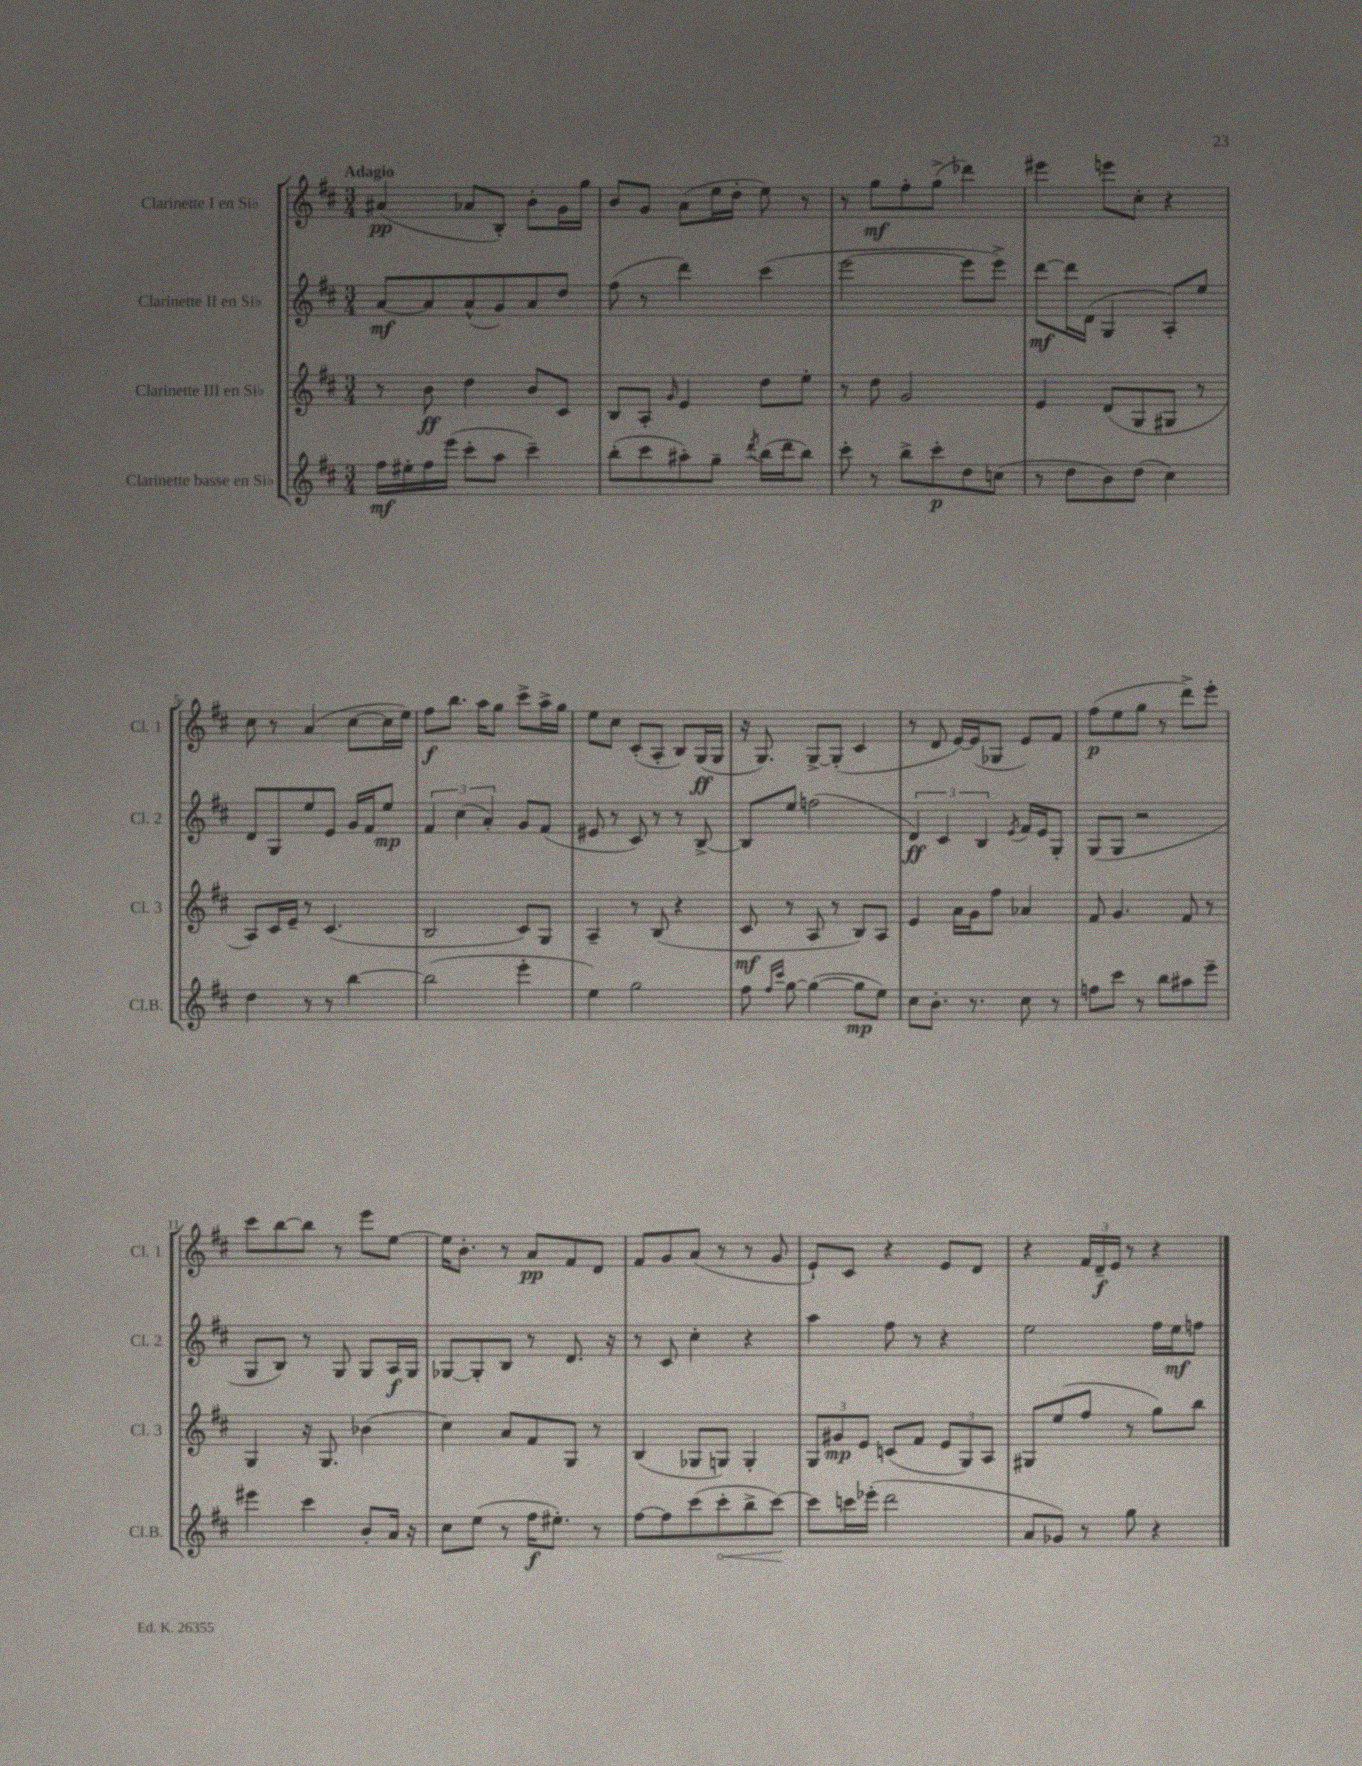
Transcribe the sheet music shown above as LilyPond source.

<<
\new StaffGroup <<
\new Staff = "s0" \with { instrumentName = "Clarinette I en Sib" shortInstrumentName = "Cl. 1" } {
    \clef treble \key d \major \numericTimeSignature \time 3/4 \tempo "Adagio"
    ais'4\pp( aes'8 b8-.) b'8-. g'16 g''16 |
    b'8 g'8 a'8( e''16 d''16-. e''8) r8 |
    r8 g''8\mf fis''8-. g''8->( des'''4) |
    eis'''4 e'''8 cis''8-. r4 |
    cis''8 r8 a'4( cis''8~ cis''16 e''16) |
    fis''8\f b''8. a''16 g''8 cis'''8-> a''16-> g''16 |
    e''8 cis''8 cis'8-.( a8-. b8) g16\ff( g16 |
    r16 g8.) g8~-> g8-.( cis'4 |
    r8 d'8 e'16~) e'16( ges8 e'8) fis'8 |
    fis''8\p( e''8 g''8 r8 d'''8->) e'''8-. |
    cis'''8 b''8~ b''8 r8 e'''8 e''8~ |
    e''16 b'8.-. r8 a'8\pp fis'8 d'8 |
    fis'8 g'8 a'8( r8 r8 g'8 |
    e'8-!) cis'8 r4 e'8 d'8 |
    r4 \tuplet 3/2 { fis'16 d'16--\f e'16 } r8 r4 \bar "|." |
}
\new Staff = "s1" \with { instrumentName = "Clarinette II en Sib" shortInstrumentName = "Cl. 2" } {
    \clef treble \key d \major \numericTimeSignature \time 3/4
    a'8~\mf a'8 a'8-^( g'8) a'8 d''8 |
    fis''8( r8 d'''4) cis'''4( |
    e'''2~ e'''8 e'''8->) |
    d'''8~\mf d'''16 d'16( g4 a8-.) e''8 |
    d'8 g8 e''8 e'8 g'16 fis'16 e''8\mp |
    \tuplet 3/2 { fis'4 cis''4( a'4-.) } g'8 fis'8( |
    eis'8 r8 cis'8) r8 r8 b8~-> |
    b8 e''8 f''2( |
    \tuplet 3/2 { d'4\ff) cis'4 b4 } \acciaccatura { e'8 } fis'16 e'16 g8-. |
    g8( g8 r2 |
    g8 b8) r8 g8 g8 a16\f g16 |
    ges8~ ges8-. b8 r8 d'8. r16 |
    r8 cis'8 cis''4-. r4 |
    a''4 fis''8 r8 r4 |
    e''2 fis''16 e''16\mf f''8 \bar "|." |
}
\new Staff = "s2" \with { instrumentName = "Clarinette III en Sib" shortInstrumentName = "Cl. 3" } {
    \clef treble \key d \major \numericTimeSignature \time 3/4
    r8 b'8\ff d''4 b'8 cis'8 |
    b8 a8-. \grace { g'16 } e'4 d''8 e''8-. |
    r8 d''8 g'2 |
    e'4 d'8( g8 gis8 r8 |
    a8) cis'16 e'16-- r8 cis'4.( |
    b2 cis'8) g8 |
    a4-- r8 b8( r4 |
    cis'8\mf r8 a8 r8 b8) a8 |
    e'4 a'16 g'16 fis''8 aes'4 |
    fis'8 g'4. fis'8 r8 |
    g4 r16 g8. bes'4( |
    cis''4) a'8 fis'8 g8 r8 |
    b4( ges8 g8) g4-. |
    \tuplet 3/2 { g8 gis'8\mp e'8 } c'8( fis'8 \tuplet 3/2 { e'8 g8) a8 } |
    gis8 e''8( fis''8 r8 g''8) b''8 \bar "|." |
}
\new Staff = "s3" \with { instrumentName = "Clarinette basse en Sib" shortInstrumentName = "Cl.B." } {
    \clef treble \key d \major \numericTimeSignature \time 3/4
    fis''16\mf eis''16-. fis''16 e'''16( cis'''8-. a''8 cis'''4--) |
    b''8-.( cis'''8 ais''8-.) g''8-- \acciaccatura { d'''8 } b''16( d'''16 b''8) |
    cis'''8-. r8 b''8-> cis'''8-.\p d''8 c''8( |
    r8 d''8 b'8) d''8( cis''4) |
    d''4 r8 r8 b''4~ |
    b''2( e'''4-. |
    e''4) g''2 |
    fis''8 \grace { fis''16 cis'''16 } g''8~ g''4~( g''8\mp e''8) |
    cis''8 b'8.-. r8. cis''8 r8 |
    f''8 cis'''8 r8 b''8 ais''8 e'''8-- |
    eis'''4 cis'''4 b'8-. a'16 r16 |
    cis''8 e''8( r8 fis''16\f eis''8.-.) r8 |
    fis''8~ fis''8 cis'''8( \once \override Hairpin.circled-tip = ##t cis'''8-.\< b''8-> cis'''8~\!) |
    cis'''8 c'''16 ees'''16-.( d'''2 |
    a'8 ges'8) r8 g''8 r4 \bar "|." |
}
>>
>>
